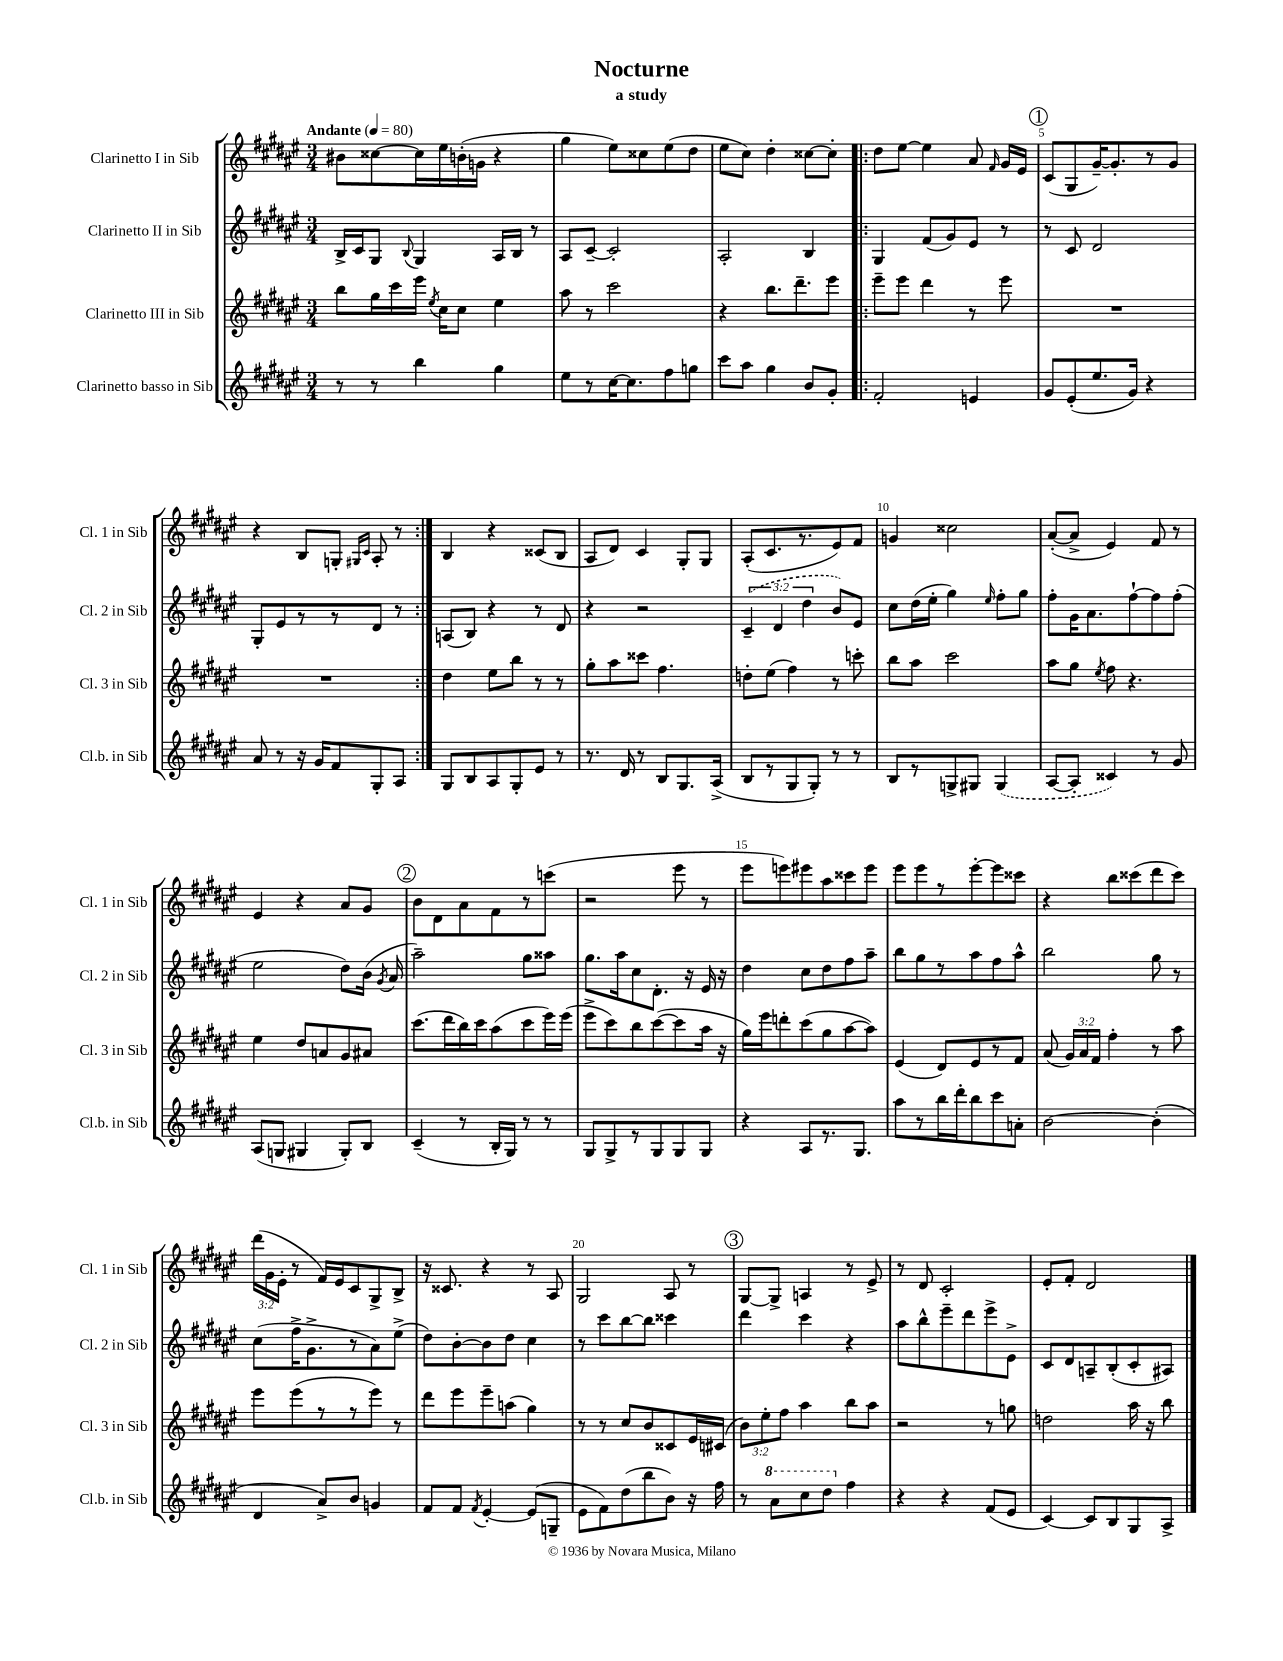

**kern	**kern	**kern	**kern
*staff4	*staff3	*staff2	*staff1
*clefG2	*clefG2	*clefG2	*clefG2
*k[f#c#g#d#a#e#]	*k[f#c#g#d#a#e#]	*k[f#c#g#d#a#e#]	*k[f#c#g#d#a#e#]
*M3/4	*M3/4	*M3/4	*M3/4
*MM80	*MM80	*MM80	*MM80
8r	8bb	16B^	8b#
.	.	16c#	.
8r	16gg#	8G#	[8cc##
.	16ccc#	.	.
.	.	8qqB	.
4bb	16eee#	4G#	16cc##]
.	8qee#	.	.
.	16cc#	.	16ee#
.	8cc#	.	(16b'
.	.	.	16g
4gg#	4ee#	16A#	4r
.	.	16B	.
.	.	8r	.
=	=	=	=
8ee#	8aa#	8A#	4gg#
8r	8r	[8c#~	.
[16cc#	2ccc#	2c#']	8ee#)
8.cc#]	.	.	.
.	.	.	8cc##
8ff#	.	.	(8ee#
8gg	.	.	8dd#
=	=	=	=
8ccc#	4r	2A#'	8ee#
8aa#	.	.	8cc#)
4gg#	8.bb	.	4dd#'
.	8.ddd#~	.	.
8b	.	4B	[8cc##
8g#'	8eee#	.	8cc##']
=!|:	=!|:	=!|:	=!|:
2f#'	8eee#~	4G#	8dd#
.	8eee#	.	[8ee#
.	4ddd#	(8f#	4ee#]
.	.	8g#)	.
4e	8r	8e#	8a#
.	.	.	16qqf#
.	8eee#	8r	16g#
.	.	.	16e#
=	=	=	=
8g#	2.r	8r	(8c#
(8e#'	.	8c#	8G#
8.ee#	.	2d#	[16g#~)
.	.	.	8.g#']
16g#)	.	.	.
4r	.	.	8r
.	.	.	8g#
=	=	=	=
8a#	2.r	8G#'	4r
8r	.	8e#	.
16r	.	8r	8B
16g#	.	.	.
8f#	.	8r	8G'
.	.	.	16qqG#
.	.	.	16qqc#
8G#'	.	8d#	8A#'
8A#	.	8r	8r
=:|!	=:|!	=:|!	=:|!
8G#	4dd#	(8A	4B
8B	.	8B)	.
8A#	8ee#	4r	4r
8G#'	8bb	.	.
8e#	8r	8r	(8c##
8r	8r	8d#	8B
=	=	=	=
8.r	8gg#'	4r	8A#
.	8aa#	.	8d#)
16d#	.	.	.
8r	8ccc##	2r	4c#
8B	4.ff#	.	.
8.G#	.	.	8G#'
.	.	.	8G#
(16A#^	.	.	.
=	=	=	=
8B	8dd'	(6c#~	(8A#'
8r	(8ee#	.	8.c#
.	.	6d#	.
8G#	4ff#)	.	.
.	.	.	8.r
.	.	6dd#	.
8G#')	.	.	.
8r	8r	8b)	8e#)
8r	8ccc'	8e#	8f#
=	=	=	=
8B	8bb	8cc#	4g
8r	8aa#	(16dd#	.
.	.	16ee#'	.
8G^	2ccc#	4gg#)	2cc##
8G#	.	.	.
.	.	16qqee#	.
(4G#	.	8ff#'	.
.	.	8gg#	.
=	=	=	=
[8A#	8aa#	8ff#'	([8a#'
8A#']	8gg#	16g#	8a#^]
.	.	8.a#	.
.	8qee#	.	.
4c##)	8ff#	.	4e#)
.	4.r	[8ff#`	.
8r	.	8ff#]	8f#
8g#	.	(8ff#'	8r
=	=	=	=
(8A#	4ee#	2ee#	4e#
8G	.	.	.
4G#	8dd#	.	4r
.	8a	.	.
8G#')	8g#	8dd#)	8a#
8B	8a#	(16b	8g#
.	.	8qg#	.
.	.	16a#	.
=	=	=	=
(4c#~	(8.ccc#	2aa#~)	8b
.	.	.	8d#
.	16ddd#	.	.
8r	16bb)	.	8a#
.	16ccc#	.	.
16B'	(8aa#	.	8f#
16G#)	.	.	.
8r	8ccc#	8gg#	8r
8r	16eee#)	8aa##	(8ccc
.	(16eee#	.	.
=	=	=	=
8G#	8eee#^	8.gg#	2r
8G#^	8ccc#)	.	.
.	.	16aa#	.
8r	8bb	8cc#	.
8G#	([8ccc#	8.d#'	.
8G#	8ccc#]	.	8eee#
.	.	16r	.
8G#	16aa#	16e#	8r
.	16r	16r	.
=	=	=	=
4r	16gg#)	4dd#	8eee#
.	16eee#	.	.
.	8ddd'	.	8eee)
8A#	(8ccc#	8cc#	8eee#
8.r	8gg#	8dd#	8aa#
.	[8aa#	8ff#	8ccc##
8.G#	.	.	.
.	8aa#])	8aa#~	8eee#
=	=	=	=
8aa#	(4e#	8bb	8eee#
8r	.	8gg#	8eee#
16bb	8d#)	8r	8r
16ddd#'	.	.	.
8bb	8e#	8aa#	[8eee#'
8ccc#	8r	8ff#	8eee#]
8a'	8f#	8aa#^^	8ccc##
=	=	=	=
[2b	(8a#	2bb	4r
.	24g#)	.	.
.	24a#	.	.
.	24f#	.	.
.	4ff#'	.	8bb
.	.	.	(8ccc##
(4b']	8r	8gg#	8ddd#
.	8aa#	8r	8ccc##)
=	=	=	=
4d#	8eee#	(8cc#	(24ddd#
.	.	.	24g#
.	.	.	24e#'
.	(8eee#	16ff#^	8r
.	.	8.g#^	.
8a#^)	8r	.	16f#)
.	.	.	16e#
8b	8r	8r	8c#
4g	8eee#)	8a#)	8G#^
.	8r	(8ee#^	8B^
=	=	=	=
8f#	8ddd#	8dd#)	16r
.	.	.	8.c##
8f#	8eee#	[8b'	.
8qf#	.	.	.
[4e#'	8eee#~	8b]	4r
.	(8aa	8dd#	.
(8e#]	4gg#)	4cc#	8r
8G~	.	.	8A#
=	=	=	=
8e#	8r	8r	2G#
8f#)	8r	8ccc#	.
(8dd#	8cc#	[8bb	.
8bb	8b	8bb]	.
8b)	8c##	4ccc##	8A#
16r	16e#	.	8r
16ff#	(16c#	.	.
=	=	=	=
8r	12b)	4ddd#	[8G#
.	12ee#'	.	.
8aa#	.	.	8G#^]
.	12ff#	.	.
8ccc#	4aa#	4ccc#	4A
8ddd#	.	.	.
4ff#	8bb	4r	8r
.	8aa#	.	8e#^
=	=	=	=
4r	2r	8aa#	8r
.	.	8bb^^	8d#
4r	.	8eee#~	2c#'
.	.	8ddd#	.
(8f#	8r	8eee#^	.
8e#	8gg	8e#^	.
=	=	=	=
[4c#)	2dd	8c#	8e#'
.	.	8d#	8f#'
8c#]	.	8A~	2d#
8B	.	(8B'	.
8G#	16aa#	8c#'	.
.	16r	.	.
8A#^	8bb	8A#)	.
==	==	==	==
*-	*-	*-	*-
